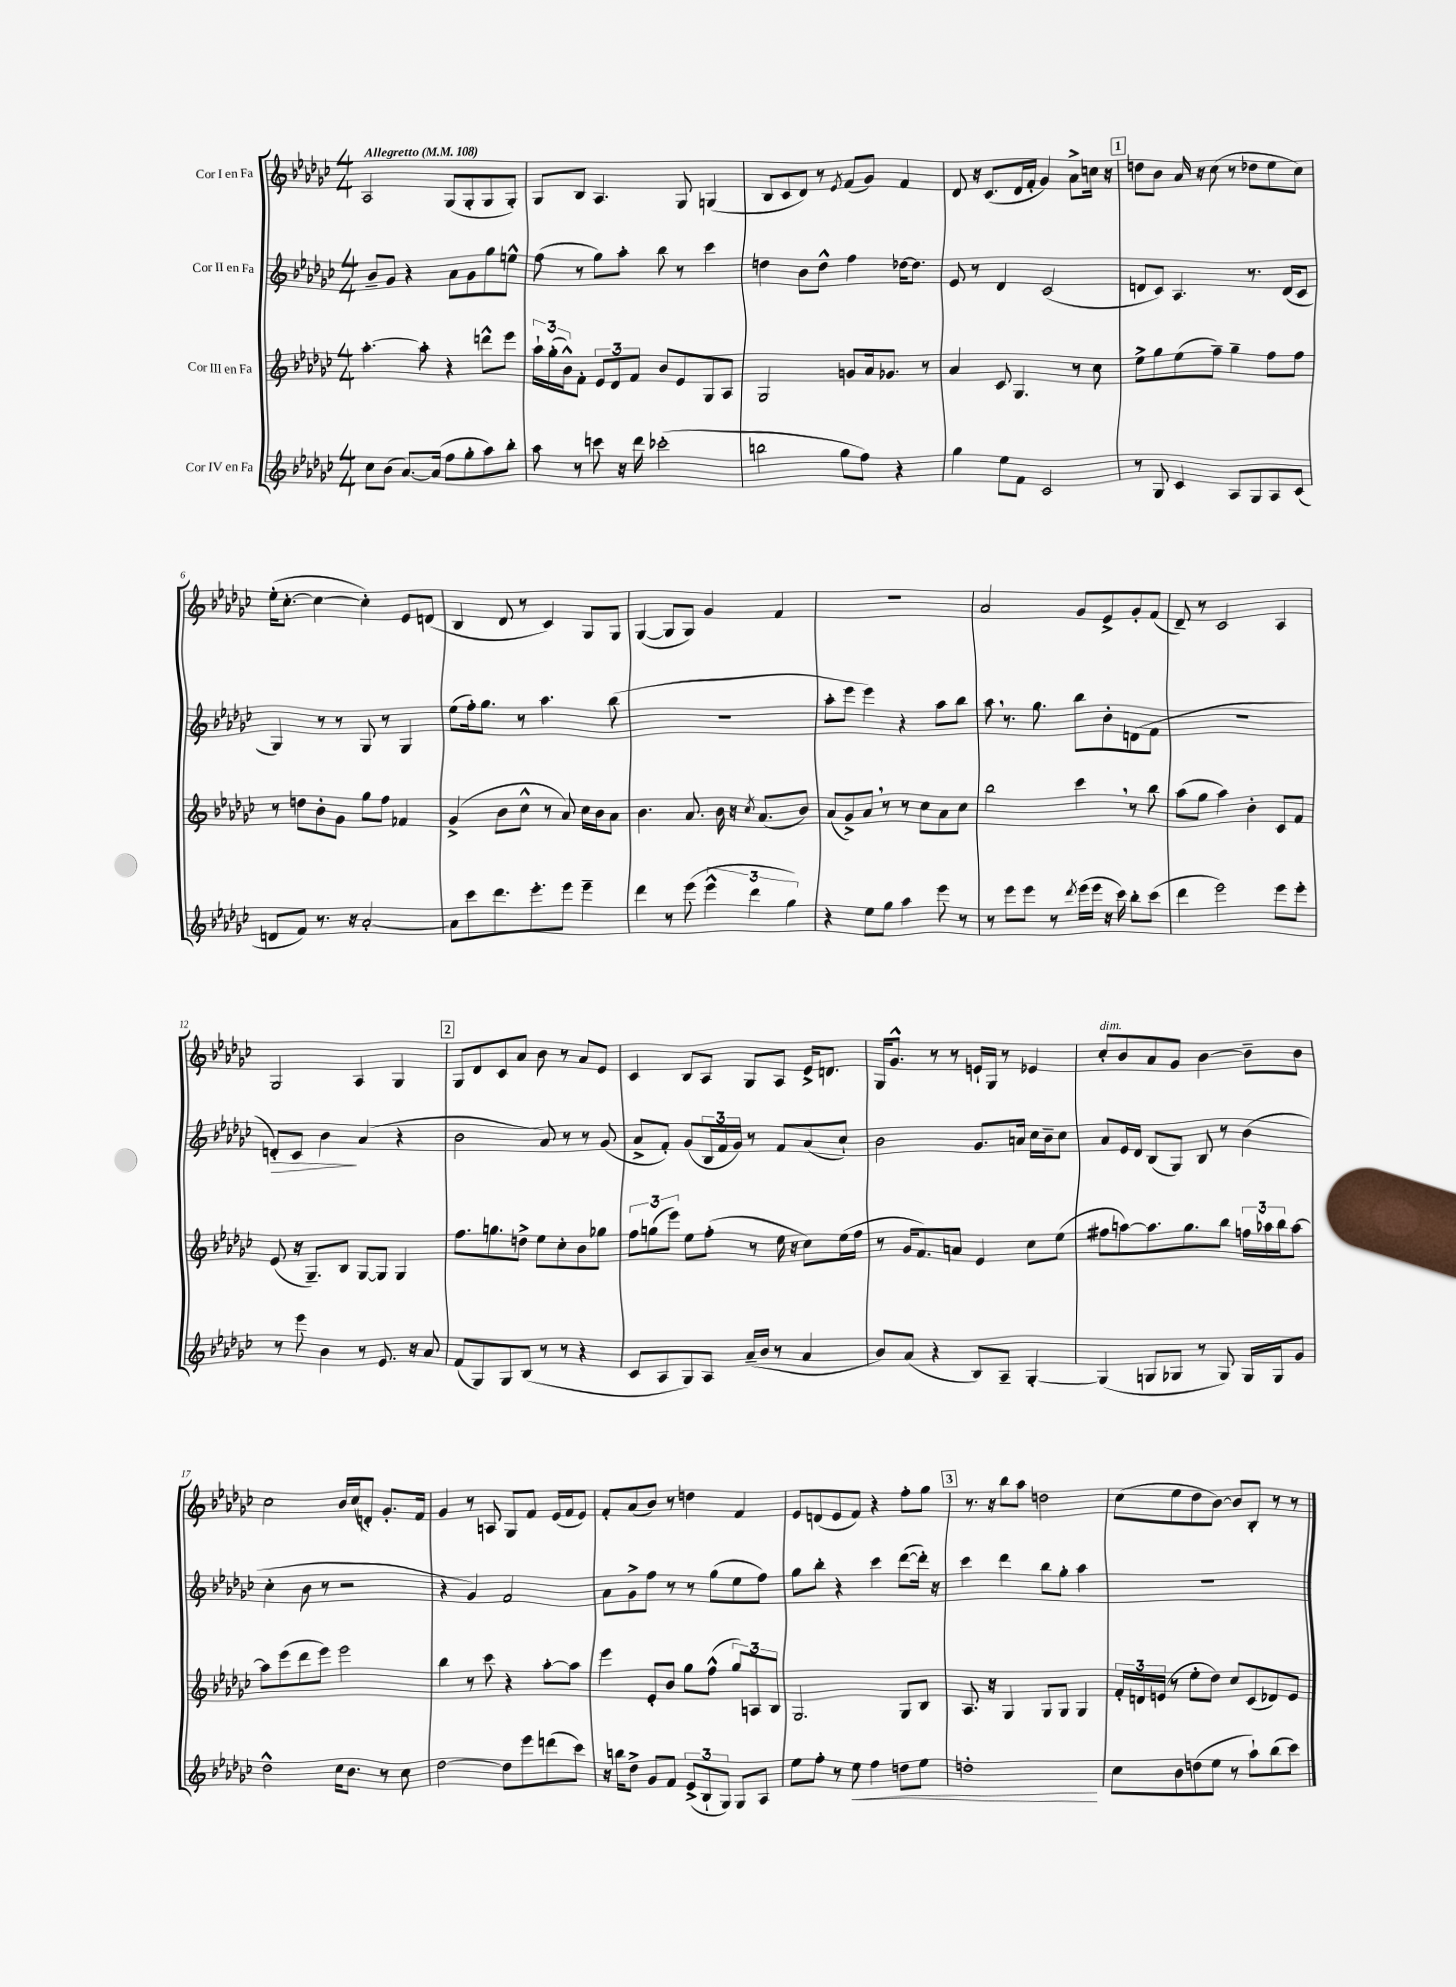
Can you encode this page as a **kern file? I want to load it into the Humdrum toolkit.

**kern	**kern	**kern	**kern
*staff4	*staff3	*staff2	*staff1
*clefG2	*clefG2	*clefG2	*clefG2
*k[b-e-a-d-g-c-]	*k[b-e-a-d-g-c-]	*k[b-e-a-d-g-c-]	*k[b-e-a-d-g-c-]
*M4/4	*M4/4	*M4/4	*M4/4
*MM108	*MM108	*MM108	*MM108
8cc-	[4.aa-'	8b-~	2A-
(8b-	.	8g-	.
[8.a-)	.	4r	.
.	8aa-']	.	.
(16a-]	.	.	.
8ff	4r	8a-	(8G-
8gg-'	.	8g-	8G-'
8aa-)	8ddd^^	8gg-	8G-
8bb-'	8eee-	8ee^^	8G-')
=	=	=	=
8aa-	24aa-`	(8ff	8G-
.	(24gg-'	.	.
.	24b-^^)	.	.
8r	8f'	8r	8B-
8ccc	12e-	8gg-)	4.A-
.	12d-	.	.
16r	.	8aa-'	.
.	12f	.	.
16ddd-	.	.	.
(2ccc-'	8b-	8bb-	.
.	8e-	8r	8G-
.	8G-	4ccc-	(4G
.	8A-	.	.
=	=	=	=
2bb	2G-	4dd	8B-
.	.	.	8c-
.	.	8b-	8d-)
.	.	8dd^^	8r
.	.	.	8qe-
8gg-	8g	4ff	(8f
8ff)	16a-	.	8g-)
.	8.g-	.	.
4r	.	[16dd-	4f
.	.	8.dd-]	.
.	8r	.	.
=	=	=	=
4gg-	4a-	8e-	8d-
.	.	8r	16r
.	.	.	(8.c-
8ee-	8c-	4d-	.
8f	4.G-	.	16d-
.	.	.	16f'
2c-	.	(2c-	4g-)
.	8r	.	8a-^
.	8cc-	.	16cc
.	.	.	16r
=	=	=	=
8r	8ee-^	8d	8dd
8G-	8gg-	8c-)	8b-
4c-	(8ee-	4.A-	16a-
.	.	.	16r
.	8ff~)	.	(8cc-
8A-	4gg-~	.	8r
8G-	.	8.r	8dd-
8A-	8ff	.	8ee-
.	.	(16d	.
(8c-	8ff	8c-	8cc-)
=	=	=	=
8d	8r	4G-)	(16ee-'
.	.	.	[8.cc-'
8f)	8dd	.	.
8.r	8b-'	8r	4cc-_
.	8g-	8r	.
16r	.	.	.
[2a-'	8gg-	8G-	4cc-'])
.	8ff	8r	.
.	4f-	4G-	8e-
.	.	.	(8d
=	=	=	=
8a-]	(4g-^	(8ee-	4B-
8ccc-	.	16ff')	.
.	.	8.gg-	.
8.ddd-	8b-	.	8d-
.	8cc-^^	8r	8r
8.eee-'	.	.	.
.	8r	4.aa-	4c-)
8eee-	8a-)	.	.
4eee-~	16cc-	.	8G-
.	16b-	.	.
.	8a-	(8bb-	8G-
=	=	=	=
4ddd-	4.b-	1r	([4G-
8r	.	.	8G-]
(8eee-	8.a-	.	8G-)
6eee-^^	.	.	4g-
.	16b-	.	.
.	16r	.	.
6ddd-	.	.	.
.	8qcc-	.	.
.	(8.a-	.	.
.	.	.	4f
6gg-)	.	.	.
.	8b-)	.	.
=	=	=	=
4r	(8a-	8aa-'	1r
.	8g-^)	8eee-	.
8ee-	8a-	4eee-)	.
8gg-	8r	.	.
4aa-	8r	4r	.
.	8cc-	.	.
8eee-	8a-	8aa-	.
8r	8cc-	8bb-	.
=	=	=	=
8r	2bb-	8aa-	2a-
8eee-	.	8.r	.
8eee-	.	.	.
.	.	8.gg-	.
8r	.	.	.
8qddd-	.	.	.
(16eee-	4ccc-	8bb-	8g-
16eee-	.	.	.
16r	.	8b-'	8e-^
16ccc-)	.	.	.
8bb-'	8r	(8d	8g-'
(8ccc-	8bb-	8f	(8f
=	=	=	=
4ddd-	(8aa-	1r	8d-~)
.	8gg-	.	8r
2eee-)	4aa-)	.	2c-
.	4b-'	.	.
8eee-	8c-	.	4A-
8eee-'	8f	.	.
=	=	=	=
8r	(8e-	8d')	2G-
8eee-	16r	8c-	.
.	8.G-~)	.	.
4b-	.	4b-	.
.	8B-	.	.
8r	[8G-	(4a-	4A-
8.e-	8G-]	.	.
.	4G-	4r	4G-
16r	.	.	.
8a-	.	.	.
=	=	=	=
(8f	8.ff	2b-	8G-
8G-)	.	.	8d-
.	8.gg	.	.
8G-	.	.	8c-
(8B-	8dd^	.	8a-
8r	8ee-	8a-)	8b-
8r	8cc-'	8r	8r
4r	8b-	8r	8a-
.	8gg-	(8g-	8e-
=	=	=	=
8c-	12ff	8a-^	4c-
.	(12gg	.	.
8A-	.	8f')	.
.	12eee-)	.	.
8G-)	8ee-	(8g-	8B-
8A-	(8ff'	24B-	8A-
.	.	24f	.
.	.	24g-)	.
(16a-~	8r	8r	8G-
16b-	.	.	.
8r	16ee-	8f	8A-
.	16r	.	.
4a-	8cc-)	(8a-	16e-^
.	.	.	8.d
.	(16ee-	8cc-`)	.
.	16ff	.	.
=	=	=	=
8b-)	8r	2b-	16G-
.	.	.	8.g-^^
(8a-	16g-	.	.
.	8.f)	.	.
4r	.	.	8r
.	8a	.	8r
8B-)	4e-	8.g-	16e`
.	.	.	16G-
8A-~	.	.	8r
.	.	16a	.
[4G-'	8cc-	16cc-	4e-
.	.	16b-~	.
.	(8ee-	8cc-	.
=	=	=	=
(4G-]	8ff#	8a-	8cc-'
.	[8aa)	16e-	8b-
.	.	16d-	.
8G	8.aa]	(8B-	8a-
8G-	.	8G-)	8g-
.	8.gg-	.	.
8r	.	8B-	[4b-
8G-)	8bb-	8r	.
16G-	24ff	(4b-	8b-~]
.	24aa-	.	.
16G-	.	.	.
.	24bb-	.	.
8g-	[8aa-	.	8b-
=	=	=	=
2dd-^^	8aa-]	4cc-'	2cc-
.	(8eee-	.	.
.	8ddd-	8b-	.
.	8eee-)	8r	.
16cc-	2eee-	2r	16b-
8.b-	.	.	(16cc-
.	.	.	8d')
8r	.	.	8.g-'
8cc-	.	.	.
.	.	.	16f
=	=	=	=
[2dd-	4bb-	4r	4g-
.	8r	4g-)	8r
.	8ccc-	.	8A
8dd-]	4r	2f	8G-
8eee-	.	.	8f
(8ddd	[8aa-'	.	(16e-
.	.	.	16f
8ccc-)	8aa-]	.	8e-)
=	=	=	=
16r	4eee-	8a-	8f'
16bb	.	.	.
8dd-^	.	8g-^	(8a-
8g-	8e-'	8ff	8b-)
8f	8b-	8r	8r
(12e-^	8gg-	8r	4dd
12B-`	.	.	.
.	(8ff^^	(8gg-	.
12G-)	.	.	.
8G-	12gg-)	8ee-	4f
.	12A	.	.
8A-	.	8ff)	.
.	12B-	.	.
=	=	=	=
8ee-	2.G-	8gg-	8e-
8ff'	.	8bb-'	(8d
8r	.	4r	8e-
8ee-	.	.	8f)
4ff	.	4ccc-	4r
8dd	8G-	([8ddd-	8ff'
8ee-	8B-	16ddd-'])	8gg-
.	.	16r	.
=	=	=	=
1dd'	8.A-	4ccc-	8.r
.	16r	.	16r
.	4G-	4ddd-	8bb-
.	.	.	8aa-
.	8G-	8bb-	2dd
.	8G-	8gg-'	.
.	4G-	4aa-	.
=	=	=	=
8cc-	24f'	1r	(8cc-
.	24d	.	.
.	(24e	.	.
8b-	8r	.	8ee-
(8dd	8ee-'	.	8dd-
8ee-	8dd-)	.	[8b-)
8r	8cc-	.	8b-]
8aa-`)	(8c-	.	8B-'
(8bb-	8d-)	.	8r
8ccc-)	8e	.	8r
==	==	==	==
*-	*-	*-	*-
